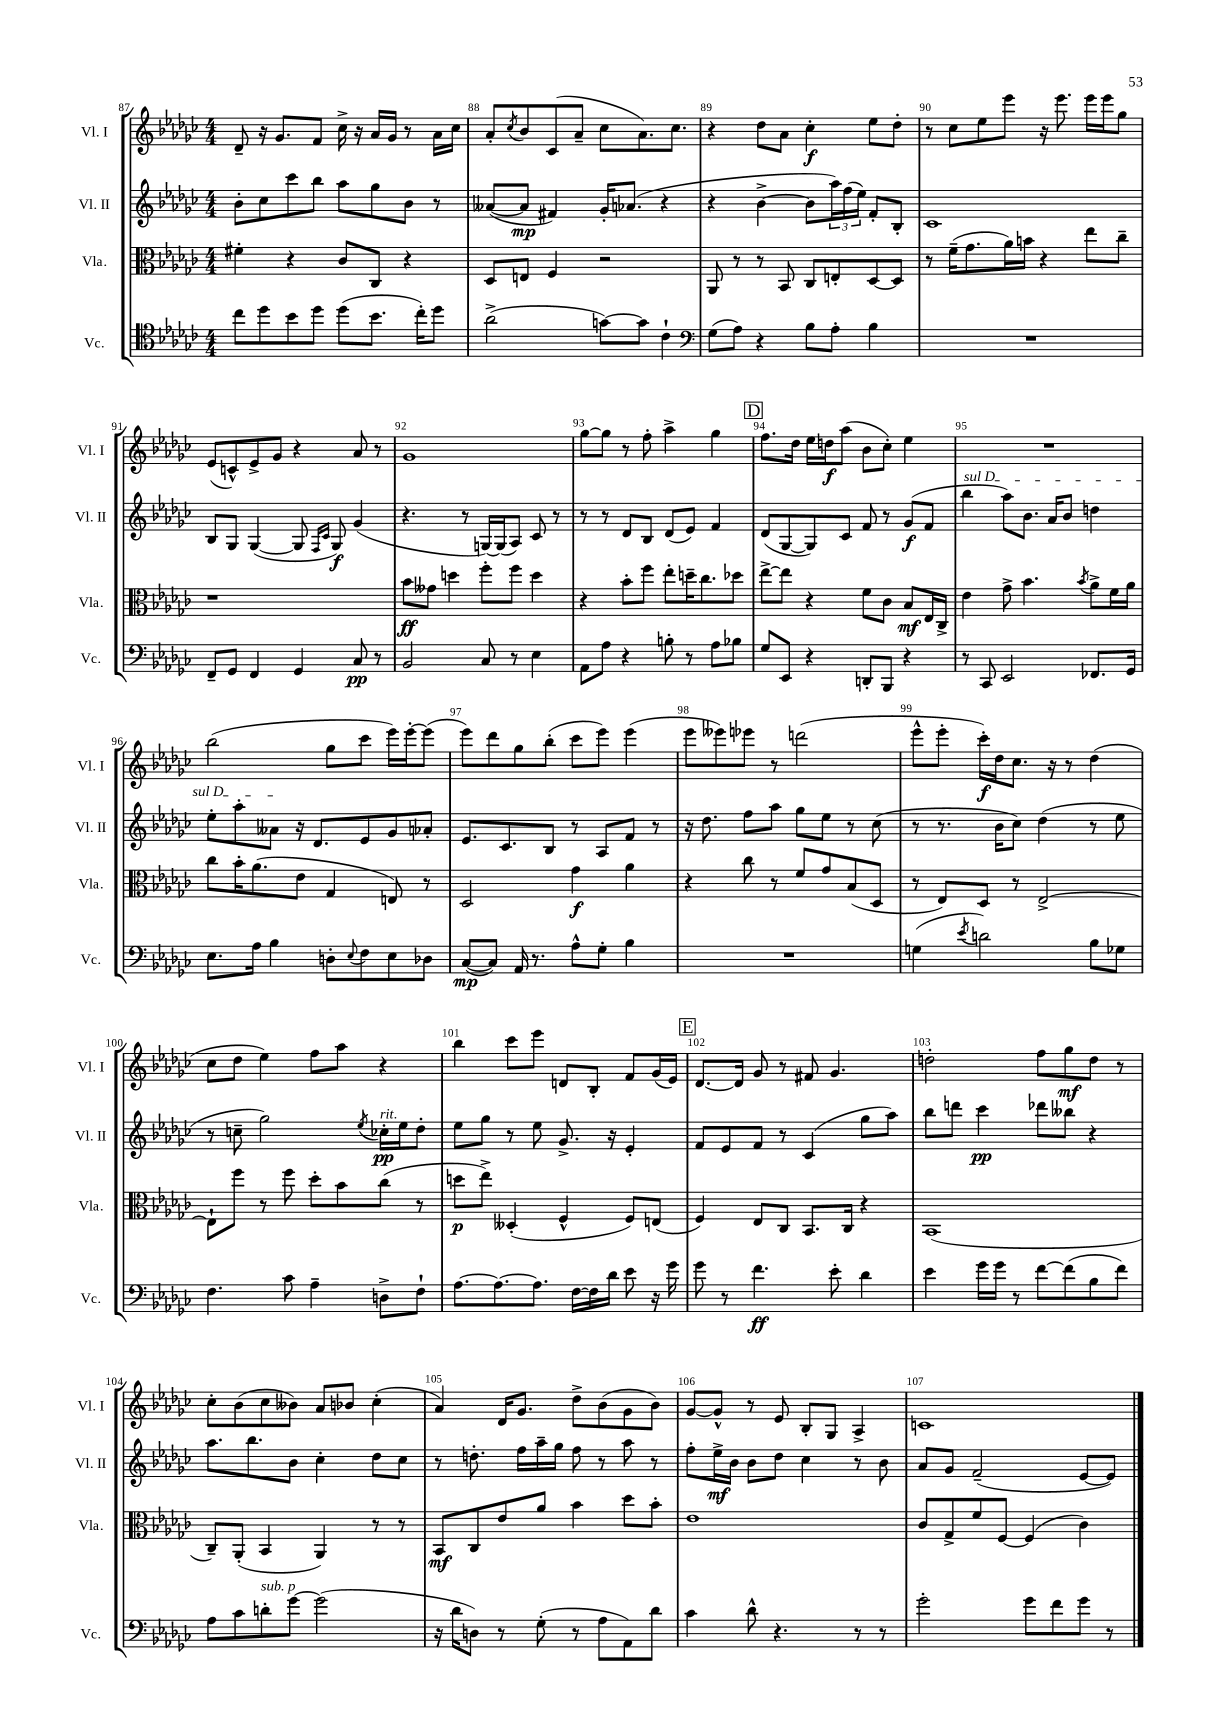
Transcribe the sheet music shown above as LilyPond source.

<<
\new StaffGroup <<
\new Staff = "s0" \with { instrumentName = "Vl. I" shortInstrumentName = "Vl. I" } {
    \clef treble \key ges \major \numericTimeSignature \time 4/4
    des'8-- r16 ges'8. f'8 ces''16-> r16 aes'16 ges'16 r8 aes'16 ces''16 |
    aes'8-. \acciaccatura { ces''8 } bes'8 ces'8( aes'8-- ces''8 aes'8.) ces''8. |
    r4 des''8 aes'8 ces''4-.\f ees''8 des''8-. |
    r8 ces''8 ees''8 ees'''8 r16 ees'''8. ees'''16 ees'''16 ges''8 |
    ees'8( c'8-^) ees'8-> ges'8 r4 aes'8 r8 |
    ges'1 |
    ges''8~ ges''8 r8 f''8-. aes''4-> ges''4 |
    \mark \markup { \box "D" } f''8. des''16 ees''16 d''16\f aes''8( bes'8 ces''8-.) ees''4 |
    R1 |
    bes''2( ges''8 ces'''8 ees'''16) ees'''16~-. ees'''8( |
    ees'''8) des'''8 ges''8 bes''8-.( ces'''8 ees'''8) ees'''4( |
    ees'''8 eeses'''8) ees'''8 r8 d'''2( |
    ees'''8-^ ees'''8-. ces'''16-.\f) des''16 ces''8. r16 r8 des''4( |
    ces''8 des''8 ees''4) f''8 aes''8 r4 |
    bes''4 ces'''8 ees'''8 d'8 bes8-. f'8 ges'16( ees'16) |
    \mark \markup { \box "E" } des'8.~ des'16 ges'8 r8 fis'8 ges'4. |
    d''2-. f''8 ges''8\mf d''8 r8 |
    ces''8-. bes'8( ces''8 beses'8) aes'8 bes'8 ces''4-.( |
    aes'4) des'16 ges'8. des''8-> bes'8( ges'8 bes'8) |
    ges'8~ ges'8-^ r8 ees'8 bes8-. ges8 aes4-> |
    c'1 \bar "|." |
}
\new Staff = "s1" \with { instrumentName = "Vl. II" shortInstrumentName = "Vl. II" } {
    \clef treble \key ges \major \numericTimeSignature \time 4/4
    bes'8-. ces''8 ces'''8 bes''8 aes''8 ges''8 bes'8 r8 |
    aeses'8~( aeses'8\mp fis'4) ges'16-. aes'8.( r4 |
    r4 bes'4~-> bes'8 \tuplet 3/2 { aes''16) f''16( ees''16) } f'8-. bes8-. |
    ces'1 |
    bes8 ges8 ges4~( ges8 \grace { f16 ces'16 } ges8\f) ges'4( |
    r4. r8 g16~) g16( aes8) ces'8 r8 |
    r8 r8 des'8 bes8 des'8( ees'8) f'4 |
    \mark \markup { \box "D" } des'8( ges8~ ges8) ces'8 f'8 r8 ges'8\f( f'8 |
    \once \override TextSpanner.bound-details.left.text = \markup { \italic "sul D" } bes''4\startTextSpan aes''8) bes'8. aes'16 bes'8 d''4 |
    ees''8-. aes''8-. aeses'8\stopTextSpan r16 des'8. ees'8 ges'8 aes'8-. |
    ees'8. ces'8. bes8 r8 aes8 f'8 r8 |
    r16 des''8. f''8 aes''8 ges''8 ees''8 r8 ces''8( |
    r8 r8. bes'16 ces''8) des''4( r8 ees''8 |
    r8 c''8-- ges''2) \acciaccatura { ees''8 } ces''16-.\pp^\markup { \italic "rit." } ees''16 des''8-. |
    ees''8 ges''8 r8 ees''8 ges'8.-> r16 ees'4-. |
    \mark \markup { \box "E" } f'8 ees'8 f'8 r8 ces'4( ges''8 aes''8) |
    bes''8 d'''8 ces'''4\pp des'''8 beses''8 r4 |
    aes''8. bes''8. bes'8 ces''4-. des''8 ces''8 |
    r8 d''8.-. f''16 aes''16-- ges''16 f''8 r8 aes''8 r8 |
    f''8-. ees''16->\mf bes'16 bes'8 des''8 ces''4 r8 bes'8 |
    aes'8 ges'8 f'2--( ees'8~ ees'8) \bar "|." |
}
\new Staff = "s2" \with { instrumentName = "Vla." shortInstrumentName = "Vla." } {
    \clef alto \key ges \major \numericTimeSignature \time 4/4
    fis'4-. r4 ces'8 ces8 r4 |
    des8 e8 f4 r2 |
    aes,8 r8 r8 bes,8 ces8 e8-. des8~ des8 |
    r8 f'16--( ges'8. aes'16) b'16 r4 ees''8 ces''8-- |
    r1 |
    bes'8\ff geses'8 d''4 f''8-. f''8 d''4 |
    r4 bes'8-. f''8 ees''8-. d''16-- ces''8. des''8 |
    \mark \markup { \box "D" } ees''8~-> ees''8 r4 f'8 ces'8 bes8\mf ees16 ces16-> |
    ees'4 ges'8-> bes'4. \acciaccatura { bes'8 } aes'8-> f'16 aes'16 |
    ces''8 bes'16-. aes'8.( ees'8 ges4 e8) r8 |
    des2 ges'4\f aes'4 |
    r4 ces''8 r8 f'8 ges'8 bes8( des8 |
    r8 ees8) des8 r8 ees2~-> |
    ees8-! f''8 r8 f''8 des''8-. bes'8 ces''8( r8 |
    d''8\p ees''8->) deses4-.( f4-^ f8) e8( |
    \mark \markup { \box "E" } f4) ees8 ces8 bes,8. ces16 r4 |
    bes,1( |
    ces8--) aes,8-.( bes,4 aes,4) r8 r8 |
    bes,8\mf ces8 ees'8 aes'8 bes'4 des''8 bes'8-. |
    ees'1 |
    ces'8 ges8-> f'8 f8~ f4( ces'4) \bar "|." |
}
\new Staff = "s3" \with { instrumentName = "Vc." shortInstrumentName = "Vc." } {
    \clef tenor \key ges \major \numericTimeSignature \time 4/4
    ces''8 des''8 bes'8 des''8 des''8( bes'8. ces''16-.) des''8 |
    aes'2->( g'8~) g'8 ces'4-! |
    \clef bass ges8( aes8) r4 bes8 aes8-. bes4 |
    R1 |
    f,8-- ges,8 f,4 ges,4 ces8\pp r8 |
    bes,2 ces8 r8 ees4 |
    aes,8 aes8 r4 b8-. r8 aes8 bes8 |
    \mark \markup { \box "D" } ges8 ees,8 r4 d,8-. bes,,8 r4 |
    r8 ces,8 ees,2 fes,8. ges,16 |
    ees8. aes16 bes4 d8-. \appoggiatura { ees8 } f8 ees8 des8 |
    ces8~\mp( ces8) aes,16 r8. aes8-^ ges8-. bes4 |
    R1 |
    g4( \acciaccatura { ees'8 } d'2) bes8 ges8 |
    f4. ces'8 aes4-- d8-> f8-! |
    aes8.~ aes8.~ aes8. f16~ f16 des'16 ees'8 r16 ges'16 |
    \mark \markup { \box "E" } ges'8 r8 f'4.\ff ees'8-. des'4 |
    ees'4 ges'16 ges'16 r8 f'8~ f'8( bes8 f'8) |
    aes8 ces'8 d'8-.^\markup { \italic "sub. p" } ges'8~ ges'2( |
    r16 des'16 d8) r8 ges8-.( r8 aes8 aes,8) des'8 |
    ces'4 des'8-^ r4. r8 r8 |
    ges'2-. ges'8 f'8 ges'8 r8 \bar "|." |
}
>>
>>
\layout { \context { \Score currentBarNumber = #87 \override BarNumber.break-visibility = ##(#f #t #t) barNumberVisibility = #all-bar-numbers-visible } }
